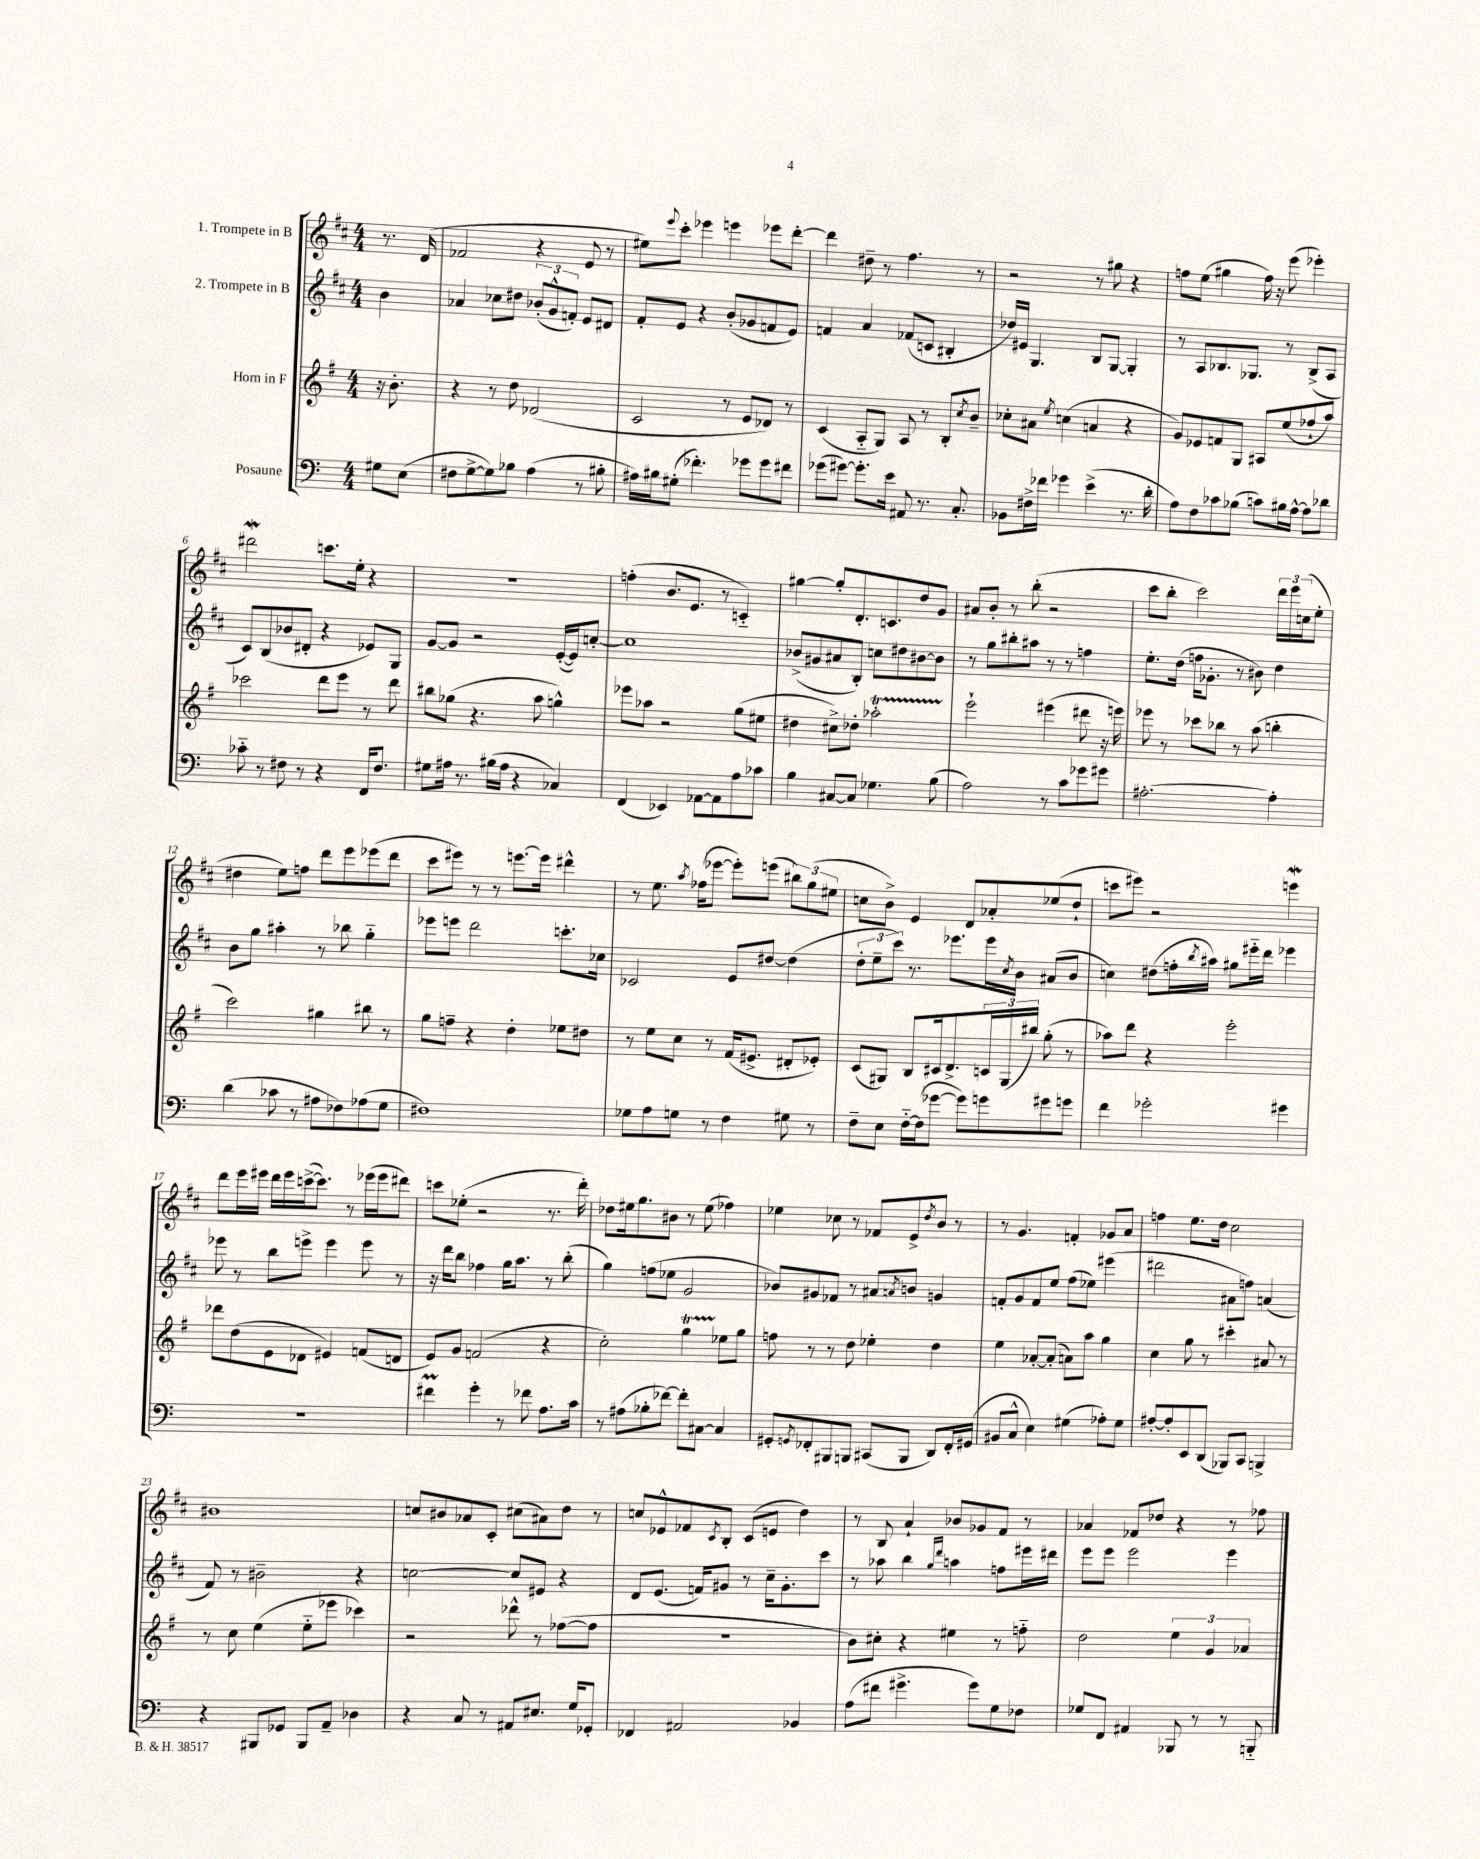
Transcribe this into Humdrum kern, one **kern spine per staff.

**kern	**kern	**kern	**kern
*staff4	*staff3	*staff2	*staff1
*clefF4	*clefG2	*clefG2	*clefG2
*k[]	*k[f#]	*k[f#c#]	*k[f#c#]
*M4/4	*M4/4	*M4/4	*M4/4
8G#	16r	4b	8.r
.	8.b'	.	.
(8E	.	.	.
.	.	.	(16d
=	=	=	=
8F#	4r	4a-	2f-
[8G^	.	.	.
8G])	8r	8cc-	.
8B-	8dd	8dd#	.
(4A	(2d-	(12b-'	4r
.	.	12g^^	.
.	.	12f')	.
8r	.	8e	8e
8B#'	.	8d#	8r
=	=	=	=
16A#)	2c	8f#'	8ee#)
16B#	.	.	.
.	.	.	8qqeee
(8G#'	.	8e	8ccc#'
4.f-')	.	4r	4eee-
.	8r	(8b'	4eee
8g-	8e	8g-	.
8g-	8d-)	8f	8eee-
8f#	8r	8e)	[8ddd'
=	=	=	=
(8g-	(4c	4f	4ddd]
[8g#)	.	.	.
8.g#']	8A'~	4a	8dd#~
.	8G)	.	8r
16e	.	.	.
8AA#	8A	(8f-	4.ff#
8.r	8r	8c	.
.	8B'	4B#'	.
8.C'	.	.	.
.	8qcc	.	.
.	8b~	.	8r
=	=	=	=
8BB-	8cc-'	16dd-)	2r
.	.	16e#	.
16F#^	8a#	4.G	.
16f-	.	.	.
.	8qee	.	.
4g-	(4cc	.	.
(4e^	4a	8B	8r
.	.	[8G	8gg#
8.r	4r	4G']	4r
16d'	.	.	.
=	=	=	=
8A)	8g)	8r	8ff
8F	8e-	8A	(8ee
8c-	8f	8.B-	4gg#
(8B-	8G	.	.
.	.	8.G-	.
8c)	8A#	.	16ff)
.	.	.	16r
16B#	(8ee	8r	(8eee
[16A^^	.	.	.
8A]	8ff-`	(8B-^	4eee-')
8d-	8aa)	8A	.
=	=	=	=
8c-'~	2ccc-	8c#)	2ddd#
8r	.	(8B	.
8F#	.	8b-	.
8r	.	8d#'	.
4r	8ddd	4r	8.ccc
.	8eee	.	.
.	.	.	16ee'
16FF	8r	8e-)	4r
8.F#	.	.	.
.	8ddd	8G	.
=	=	=	=
8G#	8bb#	[8g	1r
16A#	(8gg-	8g]	.
8.r	.	.	.
.	4.r	2r	.
(16B#	.	.	.
16A#	.	.	.
4r	.	.	.
.	8aa	.	.
4C-)	4gg^^)	([16e'	.
.	.	16e])	.
.	.	[8cc'	.
=	=	=	=
(4FF	8eee-	1cc]	(4ff'
.	8aa-	.	.
4EE-)	2r	.	8.b
.	.	.	8.e
[8AA-	.	.	.
8AA-]	.	.	8r
8A	(8gg	.	4c'~)
8c-	8ee#	.	.
=	=	=	=
4B	4dd#	(8b-^	[4gg#
.	.	8g#	.
[8C#	8cc#^)	8a#	8gg#']
8C#]	8dd-'	8B')	8.d'
4.G-	2aa-'	8cc	.
.	.	.	8.c
.	.	8dd#	.
.	.	[8b#	8dd
(8B	.	8b#]	8g
=	=	=	=
2A)	2eee`	8r	8a#
.	.	8gg	8b'
.	.	8bb#'	8r
.	.	8aa#	(8bb'
8r	(4eee#	8r	2r
8c	.	8r	.
8g-	8ddd#	4ff	.
8g#	16r	.	.
.	16eee)	.	.
=	=	=	=
[2.A#'	8eee-	8.ee'	8ccc#
.	8r	.	8bb'
.	.	(16dd	.
.	8ccc-	16ff	2ccc#)
.	.	8.g-'	.
.	8bb-	.	.
.	8r	8r	.
.	(8aa	8b#)	.
4A#']	4bb'	4dd	24ddd
.	.	.	24eee
.	.	.	(24cc
.	.	.	8ee'
=	=	=	=
(4d	2ccc)	8b	4dd#
.	.	8gg	.
8c-	.	4aa#'	8ee)
8r	.	.	8ff
8A#	4gg#	8r	8ddd
8F-)	.	8bb-	8eee
(8A-	8bb#	4gg'~	(8eee-
8G	8r	.	8ddd
=	=	=	=
1F#)	8gg	8eee-	8ccc#
.	8ff~	8eee	8eee#)
.	4r	2ddd	8r
.	.	.	8r
.	4dd'	.	[8.eee
.	.	.	16eee]
.	8ee-	8.ccc'	4ddd#^^
.	8dd#	.	.
.	.	16cc-	.
=	=	=	=
8G-	8r	2c-	8r
8A	8ee	.	8.ee
8G	8cc	.	.
.	.	.	8qaa
.	.	.	(16ff-
8r	8r	.	[8eee-
4F	(16f#	8e	8eee-'])
.	8.e#^	.	.
.	.	[8dd#	(8eee
8G#	8d#'	(4dd#]	12bb#)
.	.	.	(12gg
8r	8e-')	.	.
.	.	.	12ee#
=	=	=	=
8F~	(8c	12dd'	8cc
.	.	12ee~	.
8E	8G#)	.	8b^)
.	.	12ccc#)	.
[16F'~	8B	8.r	4e
(16F]	.	.	.
[8g-	16c#	.	.
.	8.d^	8.eee-	.
8g-])	.	.	8d
8g	24c	16eee-	8a-'
.	(24G#	.	.
.	.	8qcc#	.
.	.	16b	.
.	24bb#)	.	.
8g#	(8gg'	(8a#	(8ee-
8g	8r	8b	8dd`
=	=	=	=
4f	8aa-)	4cc)	8ccc
.	8ddd	.	8eee#)
2g-'	4r	(8dd#	2r
.	.	16ff'	.
.	.	8qbb	.
.	.	16aa#)	.
.	2eee'	8gg#	.
.	.	16eee#'~	.
.	.	16ddd	.
4g#	.	4eee-	4eee
=	=	=	=
1r	8ddd-	8eee-	8ddd
.	(8dd	8r	16eee
.	.	.	16eee#
.	8e	8bb	16ddd
.	.	.	16eee#
.	8d-	8eee^	([16ccc^
.	.	.	8.ccc])
.	4e#)	4eee	.
.	.	.	8r
.	(8f	8eee	(16eee-
.	.	.	16eee-
.	8d	8r	8ddd#)
=	=	=	=
4f#	8e)	16r	8ccc
.	.	16ddd	.
.	8g	8bb	(8ee-'
4g'	(2f	4ff-	2r
8r	.	16gg	.
.	.	8.aa	.
8f-	.	.	.
8.A	4r	8r	8.r
.	.	(8bb'	.
16c	.	.	16ddd')
=	=	=	=
8r	2cc')	4gg)	8dd-
(8A#	.	.	16ee#
.	.	.	8.gg
8B-'	.	(8ff	.
[8f-)	.	8ee-	8b#
8f-']	4gg	2g	8r
[8C#	.	.	(8ee#
4C#]	8ee-	.	4ff-)
.	8gg	.	.
=	=	=	=
8GG#'	8ff	8b-)	4ee-
8qGG	.	.	.
8FF-'	8r	8g#	.
8BBB#	8r	8f-	8cc-
8BBB	8dd	8r	8r
(8CC#	4ee-'	8a#	8f-
.	.	8qa	.
8BBB	.	8b	8e^
.	.	.	8qdd
8DD)	4dd	4g	8b
16FF-'	.	.	8r
(16GG#	.	.	.
=	=	=	=
8BB#	4ee	8f'	8r
8C^^	.	8g	4.g
4E)	[8a-'	8f	.
.	(8a-']	8ee	.
(4G#	8a)	(8ff#	4f'
.	8aa	8ee-)	.
8A-')	4gg	(4eee#	8g-
8G#	.	.	8a
=	=	=	=
[8A#'	4cc	2ddd#	4ff
8A#']	.	.	.
8EE	8gg	.	8.ee
(8DD	8r	.	.
.	.	.	16dd
8BBB-)	4ccc#'	8a#	2cc#
8CC	.	8ff)	.
4BBB^	8a#	(4a	.
.	8r	.	.
=	=	=	=
4r	8r	8f#)	1b#
.	8cc	8r	.
8BBB#	(4ee	2b#~	.
8GG-	.	.	.
8BBB#	8ee'~	.	.
8AA~	8eee-	.	.
4D-	4ccc-)	4r	.
=	=	=	=
4r	2r	[2cc	8cc
.	.	.	8b#
8C	.	.	8a-
8r	.	.	8c#'
8AA#	8ddd-^^	8cc]	(8cc#
8.E#	8r	8e#	8a#)
.	([8ff-	4r	8dd
16G	.	.	.
8GG-'	8ff-]	.	8r
=	=	=	=
4FF-	1r	8d	8cc
.	.	(8.e	8e-^^
2AA#	.	.	8f-
.	.	16f)	.
.	.	.	8qc#
.	.	8g#	8B'
.	.	8r	(8c#
.	.	16cc#~	8e
.	.	8.g#'	.
4BB-	.	.	4dd)
.	.	8ccc#	.
=	=	=	=
(8A	8b)	8r	8r
8f#	8cc#'	8aa-	8B
4.g#^	4r	4bb	4a`
.	.	16qqgg	.
.	.	16qqddd	.
.	4ee#	4aa	8b-
8g#)	.	.	8g-
8G	8r	8ff	8f#
8F-	8ff'~	16eee#	8r
.	.	16ddd#	.
=	=	=	=
8G-	2dd	8eee	4a-
8FF	.	8eee	.
4AA#	.	2eee	8f-
.	.	.	8dd-
8BBB-	6ee	.	4r
8r	.	.	.
.	6g	.	.
8r	.	4eee	8r
.	6a-	.	.
8BBB'~	.	.	8ff-
==	==	==	==
*-	*-	*-	*-
